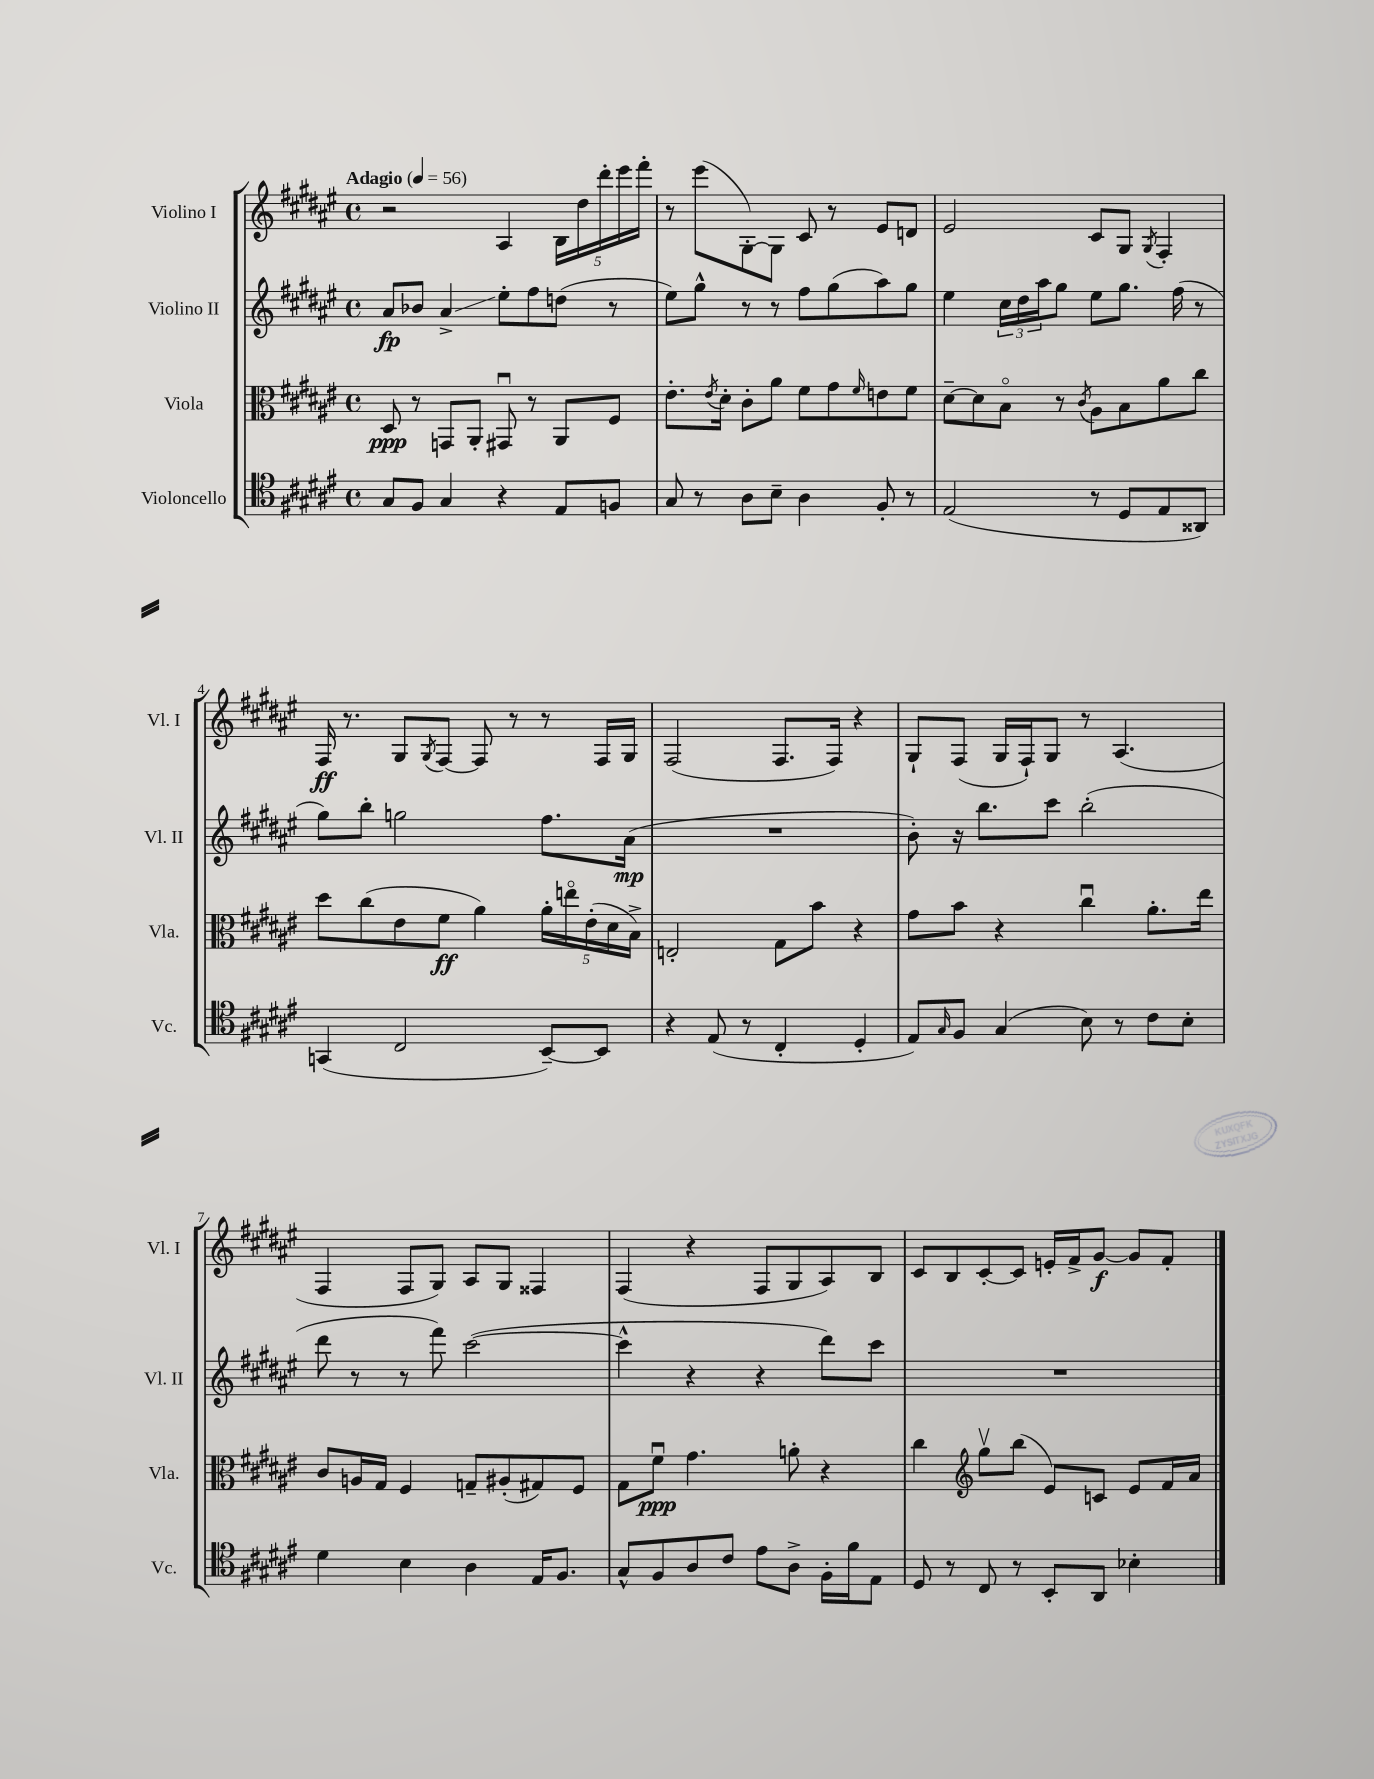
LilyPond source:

<<
\new StaffGroup <<
\new Staff = "s0" \with { instrumentName = "Violino I" shortInstrumentName = "Vl. I" } {
    \clef treble \key fis \major \defaultTimeSignature \time 4/4 \tempo "Adagio" 4 = 56
    r2 ais4 \tuplet 5/4 { b16 dis''16 dis'''16-. eis'''16 fis'''16-. } |
    r8 eis'''8( gis8~-.) gis8 cis'8 r8 eis'8 d'8 |
    eis'2 cis'8 gis8 \acciaccatura { gis8 } fis4-. |
    fis16\ff r8. gis8 \acciaccatura { gis8 } fis8~ fis8 r8 r8 fis16 gis16 |
    fis2( fis8. fis16) r4 |
    gis8-! fis8( gis16 fis16-!) gis8 r8 ais4.( |
    fis4 fis8 gis8) ais8 gis8 fisis4 |
    fis4( r4 fis8 gis8 ais8) b8 |
    cis'8 b8 cis'8~-. cis'8 e'16-. fis'16-> gis'8~\f gis'8 fis'8-. \bar "|." |
}
\new Staff = "s1" \with { instrumentName = "Violino II" shortInstrumentName = "Vl. II" } {
    \clef treble \key fis \major \defaultTimeSignature \time 4/4
    ais'8\fp bes'8 ais'4->\glissando eis''8-. fis''8 d''8( r8 |
    eis''8) gis''8-^ r8 r8 fis''8 gis''8( ais''8) gis''8 |
    eis''4 \tuplet 3/2 { cis''16 dis''16 ais''16 } gis''8 eis''8 gis''8. fis''16( r8 |
    gis''8) b''8-. g''2 fis''8. ais'16\mp( |
    R1 |
    b'8-.) r16 b''8. cis'''8 b''2-.( |
    dis'''8 r8 r8 fis'''8) cis'''2~( |
    cis'''4-^ r4 r4 dis'''8) cis'''8 |
    R1 \bar "|." |
}
\new Staff = "s2" \with { instrumentName = "Viola" shortInstrumentName = "Vla." } {
    \clef alto \key fis \major \defaultTimeSignature \time 4/4
    dis8\ppp r8 g,8 ais,8-. gis,8\downbow r8 ais,8 fis8 |
    eis'8.-. \acciaccatura { eis'8 } dis'16-. cis'8-. ais'8 fis'8 gis'8 \grace { fis'16 } e'8 fis'8 |
    dis'8~-- dis'8 b8\flageolet r8 \acciaccatura { cis'8 } ais8 b8 ais'8 cis''8 |
    dis''8 cis''8( eis'8 fis'8\ff ais'4) \tuplet 5/4 { ais'16-. e''16\flageolet eis'16-.( dis'16 b16->) } |
    e2-. gis8 b'8 r4 |
    gis'8 b'8 r4 cis''4\downbow ais'8.-. eis''16 |
    cis'8 a16 gis16 fis4 g8-- ais8-.( gis8) fis8 |
    gis8 fis'8\downbow\ppp gis'4. a'8-. r4 |
    cis''4 \clef treble gis''8\upbow b''8( eis'8) c'8 eis'8 fis'16 ais'16 \bar "|." |
}
\new Staff = "s3" \with { instrumentName = "Violoncello" shortInstrumentName = "Vc." } {
    \clef tenor \key fis \major \defaultTimeSignature \time 4/4
    gis8 fis8 gis4 r4 eis8 f8 |
    gis8 r8 ais8 b8-- ais4 fis8-. r8 |
    eis2( r8 dis8 eis8 aisis,8) |
    g,4( cis2 b,8~--) b,8 |
    r4 eis8( r8 cis4-. dis4-. |
    eis8) \grace { gis16 } fis8 gis4( b8) r8 cis'8 b8-. |
    dis'4 b4 ais4 eis16 fis8. |
    gis8-^ fis8 ais8 cis'8 eis'8 ais8-> fis16-. fis'16 eis8 |
    dis8 r8 cis8 r8 b,8-. ais,8 bes4-. \bar "|." |
}
>>
>>
